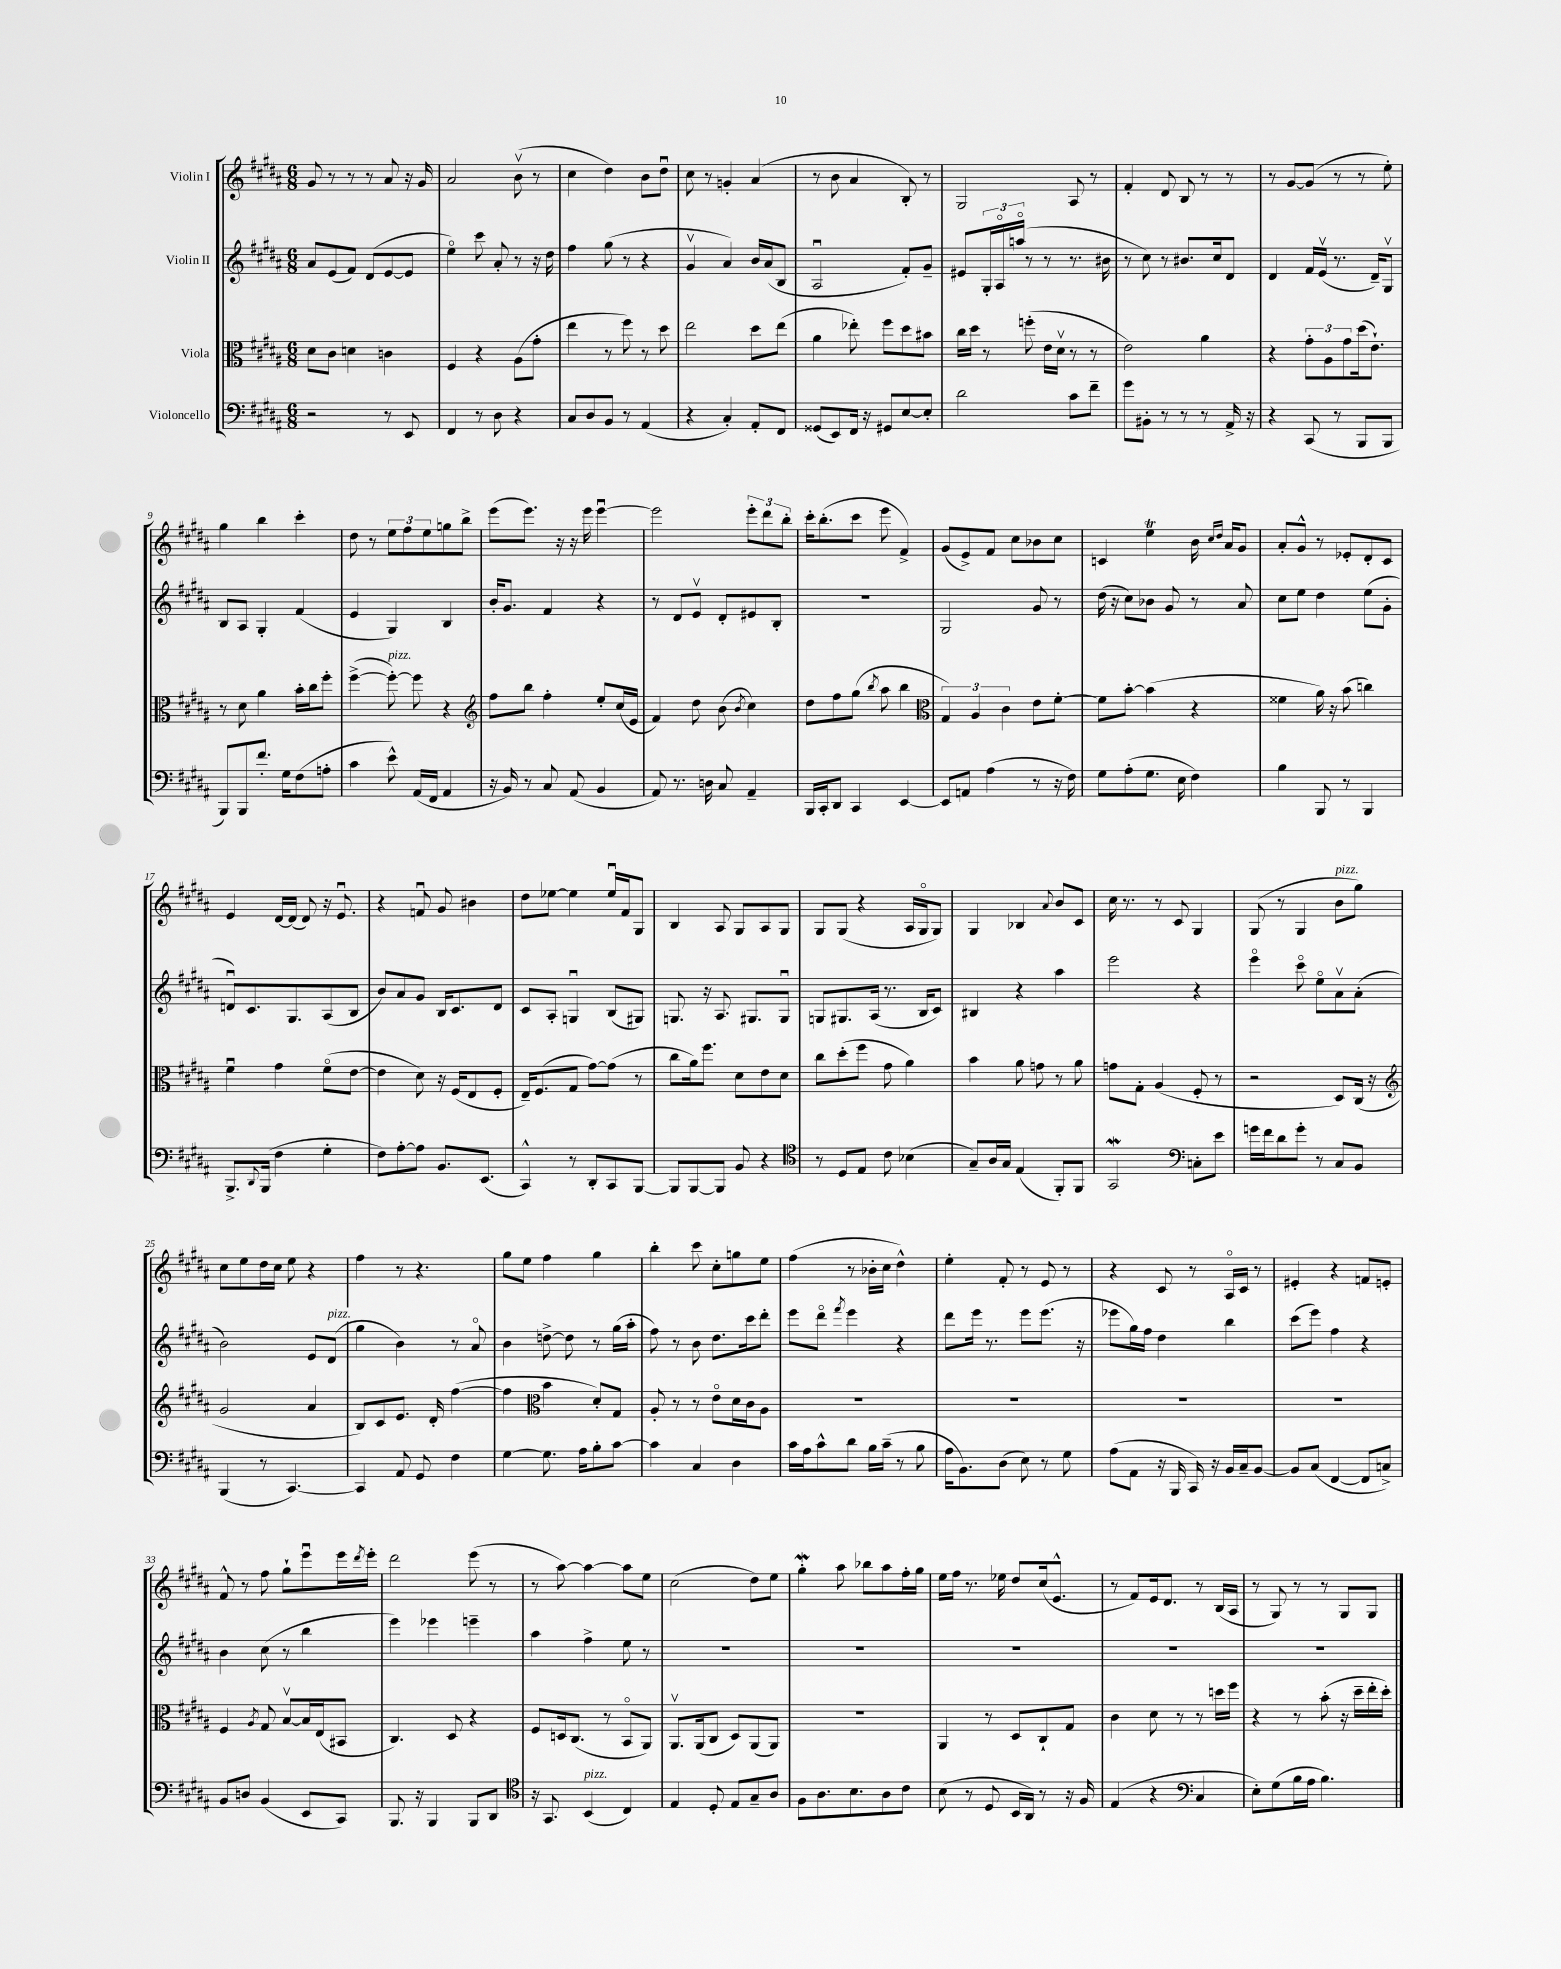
<<
\new StaffGroup <<
\new Staff = "s0" \with { instrumentName = "Violin I" } {
    \clef treble \key b \major \numericTimeSignature \time 6/8
    gis'8 r8 r8 r8 ais'8 r16 gis'16 |
    ais'2 b'8\upbow( r8 |
    cis''4 dis''4) b'8 dis''8\downbow |
    cis''8 r8 g'4-. ais'4( |
    r8 b'8 ais'4 b8-.) r8 |
    gis2 ais8 r8 |
    fis'4-. dis'8 b8 r8 r8 |
    r8 gis'8~ gis'8( r8 r8 e''8-.) |
    gis''4 b''4 cis'''4-. |
    dis''8 r8 \tuplet 3/2 { e''8 fis''8 e''8 } g''8 b''8-> |
    e'''8( e'''8.) r16 r16 e'''16 e'''4~\downbow |
    e'''2 \tuplet 3/2 { e'''8-. dis'''8 b''8-. } |
    cis'''16-. b''8.-.( cis'''8 e'''8 fis'4->) |
    gis'8( e'8->) fis'8 cis''8 bes'8 cis''8 |
    c'4 e''4\trill b'16 \grace { cis''16 dis''16 } ais'16 gis'8 |
    ais'8-. gis'8-^ r8 ees'8-. dis'8-. cis'8 |
    e'4 dis'16~ dis'16( dis'8) r16 e'8.\downbow |
    r4 f'8\downbow gis'8 bis'4 |
    dis''8 ees''8~ ees''4 ees''16\downbow fis'16 gis8 |
    b4 ais8 gis8 ais8 gis8 |
    gis8 gis8( r4 ais16 gis16\flageolet gis8) |
    gis4 bes4 \appoggiatura { ais'8 } b'8 cis'8 |
    cis''16 r8. r8 cis'8 gis4 |
    gis8( r8 gis4 b'8^\markup { \italic "pizz." } gis''8) |
    cis''8 e''8 dis''16 cis''16 e''8 r4 |
    fis''4 r8 r4. |
    gis''8 e''8 fis''4 gis''4 |
    b''4-. cis'''8 cis''8-. g''8 e''8 |
    fis''4( r8 bes'16-. cis''16 dis''4-^) |
    e''4-. fis'8-. r8 e'8 r8 |
    r4 cis'8 r8 ais16\flageolet cis'16 r8 |
    eis'4-. r4 f'8 e'8-. |
    fis'8-^ r8 fis''8 gis''8-! e'''8\downbow e'''16 \acciaccatura { dis'''8 } e'''16-. |
    dis'''2 e'''8( r8 |
    r8 ais''8~) ais''4~ ais''8 e''8 |
    cis''2( dis''8) e''8 |
    gis''4-.\mordent ais''8 bes''8 ais''8 fis''16-. gis''16 |
    e''16 fis''16 r8. ees''16 dis''8 cis''16( e'8.-^ |
    r8 fis'8) e'16 dis'8. r8 b16( ais16 |
    r8 gis8) r8 r8 gis8 gis8 \bar "|." |
}
\new Staff = "s1" \with { instrumentName = "Violin II" } {
    \clef treble \key b \major \numericTimeSignature \time 6/8
    ais'8 e'8( fis'8) dis'8( e'8~ e'8 |
    e''4\flageolet) cis'''8 ais'8-. r8 r16 dis''16 |
    fis''4 gis''8( r8 r4 |
    gis'4\upbow ais'4) b'16 ais'16( b8 |
    ais2\downbow fis'8-.) gis'8-- |
    eis'8 \tuplet 3/2 { gis16-. ais16\flageolet a''16\flageolet( } r8 r8 r8. bis'16 |
    r8 cis''8) r8 bis'8. cis''16 dis'8 |
    dis'4 fis'16 e'16\upbow( r8. dis'16--) gis8\upbow |
    b8 ais8 gis4-. fis'4( |
    e'4 gis4) b4 |
    b'16-. gis'8. fis'4 r4 |
    r8 dis'8 e'8\upbow dis'8-. eis'8 b8-. |
    R2. |
    gis2 gis'8 r8 |
    dis''16( r16 cis''8) bes'8 gis'8 r8 ais'8 |
    cis''8 e''8 dis''4 e''8( gis'8-. |
    d'8\downbow) cis'8. gis8. ais8( b8 |
    b'8) ais'8 gis'8 b16 cis'8. dis'8 |
    cis'8 ais8-. g4\downbow b8( gis8) |
    g8. r16 ais8. gis8. gis8\downbow |
    g8 gis8. ais16( r8. b16 cis'8) |
    bis4 r4 ais''4 |
    e'''2 r4 |
    e'''4\flageolet cis'''8\flageolet e''8\flageolet ais'8\upbow ais'8-.( |
    b'2) e'8 dis'8^\markup { \italic "pizz." }( |
    gis''4 b'4) r8 ais'8\flageolet |
    b'4 d''8~-> d''8 r8 gis''16( ais''16-. |
    fis''8) r8 b'8 dis''8. cis'''16 dis'''8-. |
    e'''8 dis'''8\flageolet \acciaccatura { fis'''8 } e'''4 r4 |
    dis'''8 e'''16 r8. e'''8 e'''8.( r16 |
    ees'''8 gis''16) fis''16 dis''4 b''4 |
    cis'''8( e'''8) fis''4 r4 |
    b'4 cis''8( r8 b''4 |
    e'''4) ees'''4 e'''4-- |
    ais''4 fis''4-> e''8 r8 |
    r2. |
    R2. |
    R2. |
    R2. |
    R2. \bar "|." |
}
\new Staff = "s2" \with { instrumentName = "Viola" } {
    \clef alto \key b \major \numericTimeSignature \time 6/8
    dis'8 cis'8 d'4 c'4 |
    fis4 r4 ais8( gis'8-. |
    e''4 r8 fis''8) r8 dis''8 |
    e''2 dis''8 e''8( |
    ais'4 ees''8-.) fis''8 dis''8 bis'8 |
    cis''16 dis''16 r8 f''8-.( e'16 dis'16\upbow r8 r8 |
    e'2) ais'4 |
    r4 \tuplet 3/2 { gis'8-. ais8 gis'8 } dis''16( e'8.-!) |
    r8 dis'8 ais'4 b'16-. cis''16 fis''8-. |
    fis''4~->( fis''8~-.^\markup { \italic "pizz." }) fis''8 r4 |
    \clef treble fis''8 b''8 fis''4-. e''8-. cis''16( e'16 |
    fis'4) dis''8 b'8( \acciaccatura { b'8 } cis''4) |
    dis''8 fis''8 gis''8( \acciaccatura { b''8 } ais''8 b''4 |
    \clef alto \tuplet 3/2 { gis4) ais4 cis'4 } e'8 fis'8~-. |
    fis'8 b'8~-. b'4( r4 |
    fisis'4 ais'16) r16 b'8( c''4) |
    fis'4\downbow gis'4 fis'8\flageolet( e'8~ |
    e'4 dis'8) r16 fis16( e8 fis8-. |
    e16--) fis8.( gis8 gis'8~) gis'8( r8 |
    cis''8 ais'16) fis''8. dis'8 e'8 dis'8 |
    cis''8 dis''8-.( fis''8 gis'8 ais'4) |
    b'4 ais'8 g'8 r8 ais'8 |
    g'8 gis8-. ais4( fis8-. r8 |
    r2 dis8) cis16( r16 |
    \clef treble gis'2 ais'4 |
    b8) cis'8 e'8. dis'16-. fis''4~( |
    fis''4 \clef alto b'4 dis'8-.) gis8 |
    ais8-. r8 r8 e'8\flageolet dis'16 cis'16 ais8 |
    R2. |
    R2. |
    R2. |
    R2. |
    fis4 \acciaccatura { ais8 } gis8 b8~\upbow b16 e16( bis,8 |
    cis4.) dis8 r4 |
    fis8 d16 cis8.( r8 b,8\flageolet ais,8) |
    ais,8.\upbow ais,16( cis8 dis8) ais,8( ais,8) |
    R2. |
    ais,4 r8 dis8 cis8-! gis8 |
    cis'4 dis'8 r8 r8 d''16 fis''16 |
    r4 r8 b'8-.( r16 dis''16-- e''16-. dis''16-.) \bar "|." |
}
\new Staff = "s3" \with { instrumentName = "Violoncello" } {
    \clef bass \key b \major \numericTimeSignature \time 6/8
    r2 r8 e,8 |
    fis,4 r8 dis8 r4 |
    cis8 dis8 b,8 r8 ais,4( |
    r4 cis4-.) ais,8-. fis,8 |
    gisis,8( e,8) fis,16 r16 gis,8 e8~ e8-. |
    dis'2 cis'8 fis'8-- |
    gis'8 bis,8-. r8 r8 r8 ais,16-> r16 |
    r4 cis,8( r8 b,,8 b,,8 |
    b,,8) b,,8 fis'8.-. gis16 fis8( a8-. |
    cis'4 e'8-^) ais,16( fis,16 ais,4 |
    r16 b,16) r8 cis8 ais,8( b,4 |
    ais,8) r8. d16 cis8 ais,4-- |
    b,,16 cis,16-. dis,8 cis,4 e,4~ |
    e,8 a,8 ais4( r8 r16 fis16) |
    gis8 ais8-.( gis8. e16 fis4) |
    b4 b,,8 r8 b,,4 |
    b,,8.-> \appoggiatura { dis,8 } b,,16( fis4 gis4-. |
    fis8) ais8~-. ais8 b,8. e,8.( |
    cis,4-^) r8 dis,8-. cis,8 b,,8~ |
    b,,8 b,,8~ b,,8 b,8 r4 |
    \clef tenor r8 dis8 e8 cis'8 bes4( |
    gis8--) ais16 gis16 e4( fis,8-.) fis,8 |
    gis,2\mordent \clef bass c8-. e'8 |
    g'16 fis'16 dis'8 g'8-. r8 cis8 b,8 |
    b,,4( r8 cis,4.~) |
    cis,4 ais,8 gis,8 fis4 |
    gis4~ gis8. ais16 b8-. cis'8~ |
    cis'4 cis4 dis4 |
    cis'16 ais16 cis'8-^ dis'8 b16 cis'16--( r8 b8 |
    ais16 b,8.) dis8( e8) r8 gis8 |
    ais8( ais,8 r16 b,,16 cis,16) r16 b,16 cis16-- b,8~ |
    b,8 cis8( fis,4~ fis,8 c8->) |
    b,8 d8 b,4( e,8 cis,8) |
    b,,8. r16 b,,4 b,,8 dis,8 |
    \clef tenor r16 gis,8. b,4^\markup { \italic "pizz." }( cis4) |
    e4 dis8-. e8 gis8-- ais8 |
    fis8 ais8. b8. ais8 cis'8 |
    b8( r8 dis8 b,16 ais,16) r8 r16 fis16 |
    e4( r4 \clef bass cis4 |
    e8-.) gis8( b16 ais16 b4.) \bar "|." |
}
>>
>>
